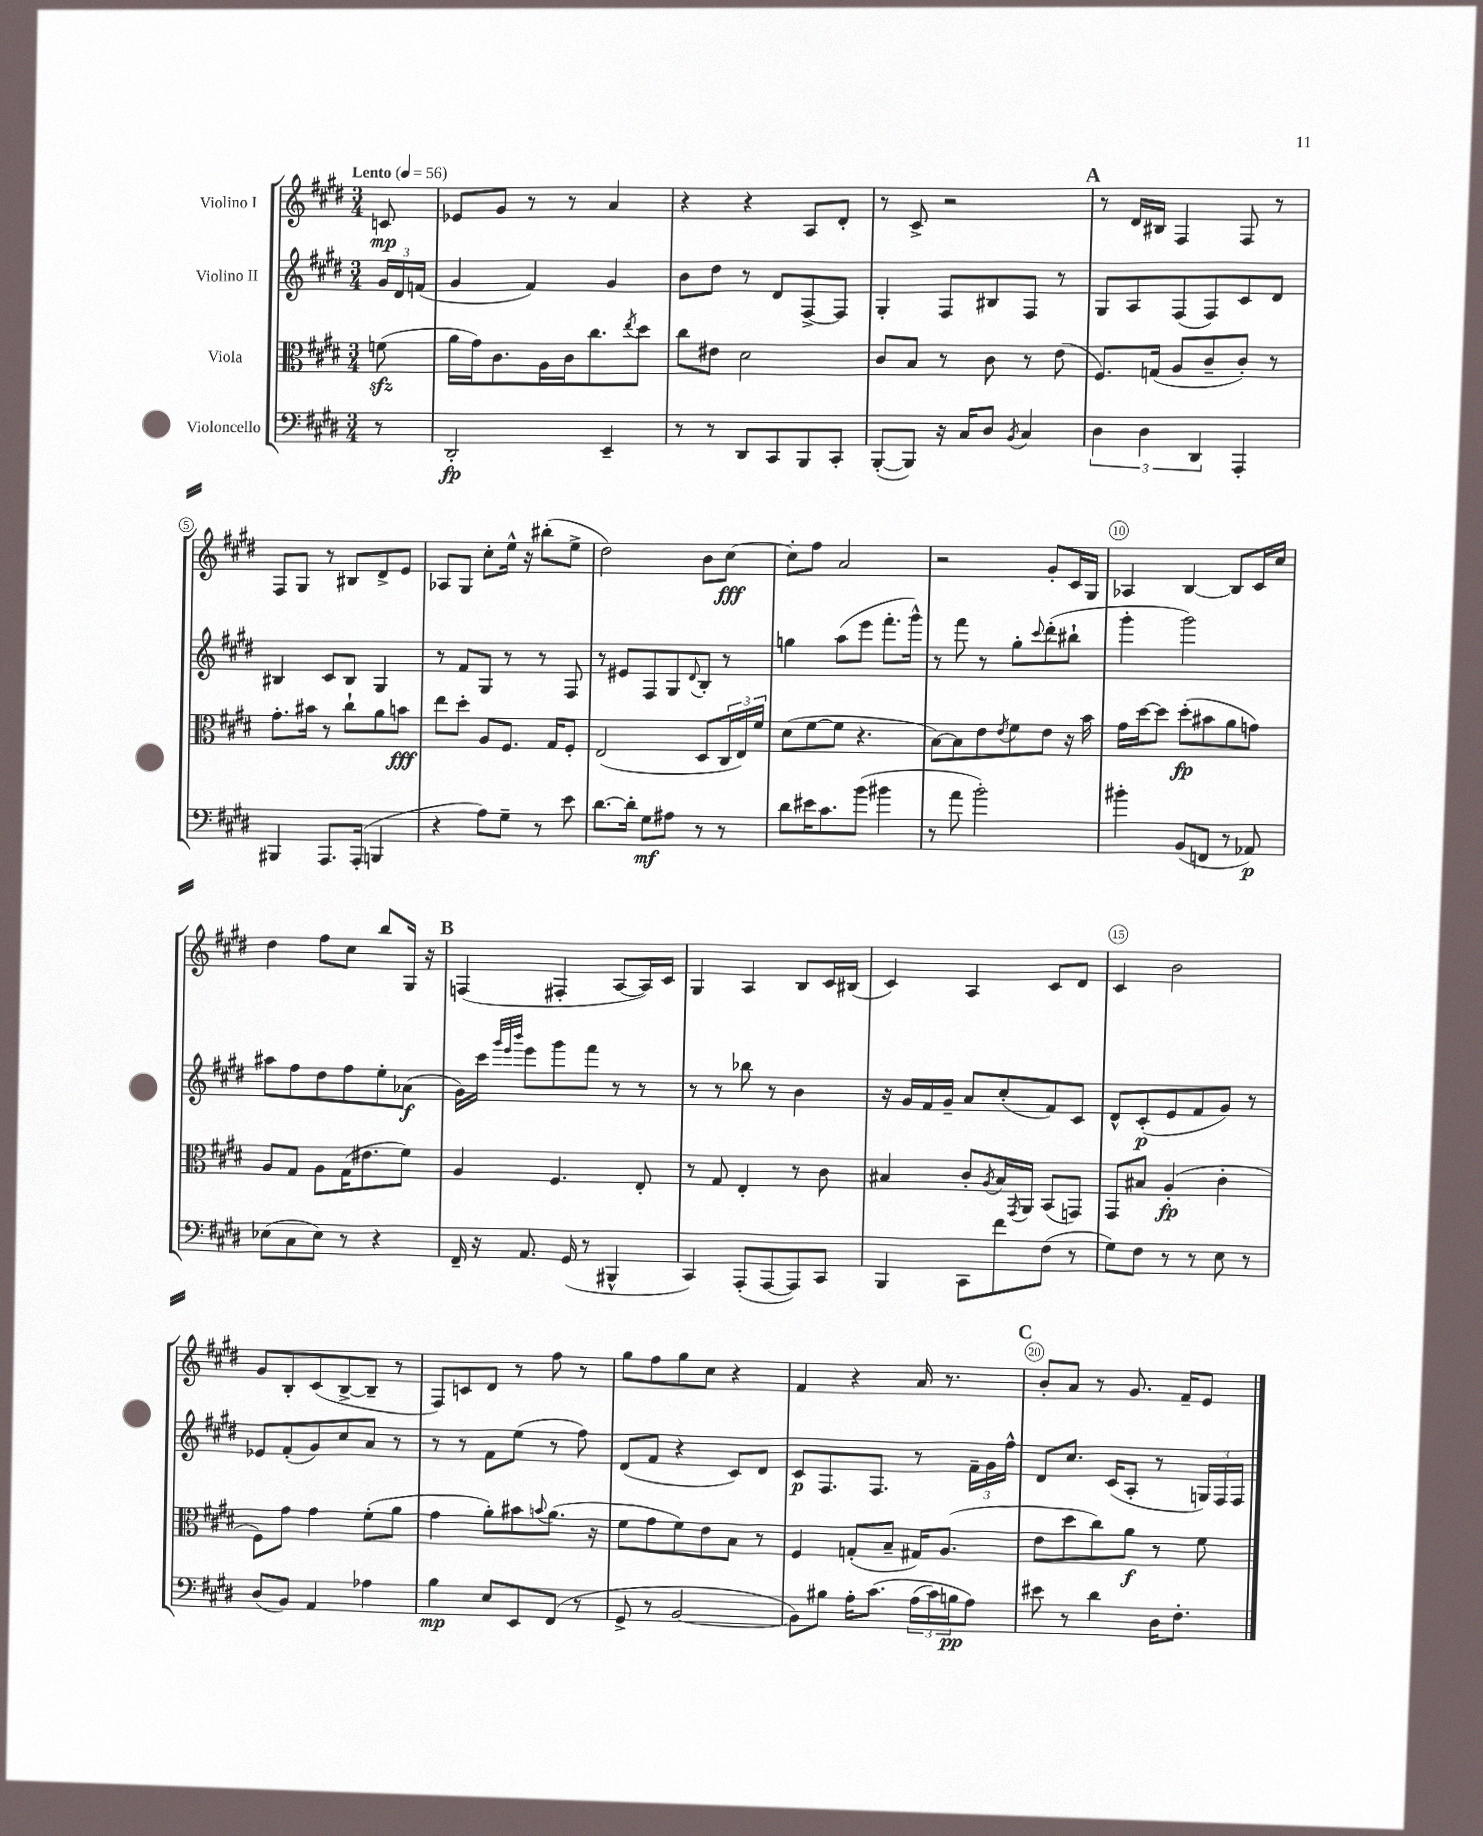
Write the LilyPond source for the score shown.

<<
\new StaffGroup <<
\new Staff = "s0" \with { instrumentName = "Violino I" } {
    \clef treble \key e \major \numericTimeSignature \time 3/4 \partial 8 \tempo "Lento" 4 = 56
    c'8\mp |
    ees'8 gis'8 r8 r8 a'4 |
    r4 r4 a8 dis'8-. |
    r8 cis'8-> r2 |
    \mark \markup { \bold "A" } r8 dis'16 bis16 fis4 fis8 r8 |
    fis8 gis8 r8 bis8 dis'8-> e'8 |
    aes8 gis8 cis''8-. e''16-^ r16 bis''8-.( e''8-> |
    dis''2) b'8 cis''8~\fff |
    cis''8-. fis''8 a'2 |
    r2 gis'8-. cis'16 gis16 |
    aes4 b4~ b8 cis'16 cis''16 |
    dis''4 fis''8 cis''8 b''8 gis16 r16 |
    \mark \markup { \bold "B" } f4( fis4-. a8~ a16) cis'16 |
    gis4 a4 b8 cis'16 bis16( |
    cis'4) a4 cis'8 dis'8 |
    cis'4 b'2 |
    gis'8 b8-. cis'8( b8~-> b8-- r8 |
    fis8) c'8 dis'8 r8 fis''8 r8 |
    gis''8 fis''8 gis''8 cis''8 r4 |
    fis'4 r4 a'16 r8. |
    \mark \markup { \bold "C" } b'8-. a'8 r8 gis'8. fis'16-- e'8 \bar "|." |
}
\new Staff = "s1" \with { instrumentName = "Violino II" } {
    \clef treble \key e \major \numericTimeSignature \time 3/4 \partial 8
    \tuplet 3/2 { gis'16 dis'16 f'16( } |
    gis'4 fis'4) gis'4 |
    b'8 dis''8 r8 dis'8 fis8~-> fis8 |
    gis4-. fis8 bis8 fis8 r8 |
    \mark \markup { \bold "A" } gis8 a8 fis8( fis8) cis'8 dis'8 |
    bis4 cis'8 bis8 gis4 |
    r8 fis'8 gis8 r8 r8 fis8 |
    r8 eis'8 fis8 gis8 \appoggiatura { dis'8 } b8-. r8 |
    g''4 a''8( e'''8 fis'''8.-. gis'''16-^) |
    r8 fis'''8 r8 gis''8-. \appoggiatura { cis'''8 } dis'''8-.( bis''8-! |
    gis'''4-. gis'''2) |
    ais''8 fis''8 dis''8 fis''8 e''8-. aes'8\f( |
    \mark \markup { \bold "B" } gis'16) cis'''16 \grace { gis'''32 e'''32 b'''32 } e'''8 gis'''8 fis'''8 r8 r8 |
    r8 r8 bes''8 r8 b'4 |
    r16 gis'16 fis'16 gis'16-- a'8 cis''8-.( fis'8) cis'8 |
    dis'8-^ cis'8-.\p( e'8 fis'8 gis'8) r8 |
    ees'8 fis'8-.( gis'8) cis''8 a'8 r8 |
    r8 r8 fis'8 e''8( r8 fis''8) |
    dis'8( fis'8 r4 cis'8) dis'8 |
    cis'8\p fis8. fis8. r8 \tuplet 3/2 { fis'16-- gis'16 fis''16-^ } |
    \mark \markup { \bold "C" } dis'8 cis''8. cis'16( a8-. r8 \tuplet 3/2 { g16) fis16 fis16 } \bar "|." |
}
\new Staff = "s2" \with { instrumentName = "Viola" } {
    \clef alto \key e \major \numericTimeSignature \time 3/4 \partial 8
    f'8\sfz( |
    a'16 gis'16) cis'8. a16 cis'16 cis''8. \acciaccatura { e''8 } dis''8 |
    cis''8 eis'8 dis'2 |
    cis'8 b8 r8 cis'8 r8 e'8( |
    \mark \markup { \bold "A" } fis8.) g16( a8 cis'8-- cis'8-.) r8 |
    gis'8.-. bis'16 r8 cis''8-! a'8 b'8\fff |
    e''8 dis''8-. a8 fis8. gis16 fis8-. |
    e2( dis8 \tuplet 3/2 { cis16 e16) fis'16 } |
    dis'8( fis'8~ fis'8 r4. |
    b8~) b8 e'8 \acciaccatura { e'8 } fis'8 e'8 r16 b'16 |
    gis'16 dis''16~ dis''8 dis''8-.\fp( bis'8 a'8 g'8) |
    a8 gis8 a8 gis16( eis'8. fis'8) |
    \mark \markup { \bold "B" } a4 fis4. e8-. |
    r8 gis8 e4-. r8 cis'8 |
    bis4 cis'8-. \acciaccatura { a8 } bis16 \acciaccatura { gis,8 } a,16 b,8( g,8) |
    gis,8 bis8 a4-.\fp( cis'4-. |
    fis8) gis'8 gis'4 fis'8-.( a'8 |
    gis'4 a'8-.) bis'8 \appoggiatura { b'8 } a'8.( r16 |
    fis'8 gis'8 fis'8) e'8 b8 r8 |
    fis4 g8-.( b8-- gis16) a8.( |
    \mark \markup { \bold "C" } e'8 dis''8 cis''8) a'8\f r8 fis'8 \bar "|." |
}
\new Staff = "s3" \with { instrumentName = "Violoncello" } {
    \clef bass \key e \major \numericTimeSignature \time 3/4 \partial 8
    r8 |
    dis,2-.\fp e,4-- |
    r8 r8 dis,8 cis,8 b,,8 cis,8-. |
    b,,8~-.( b,,8) r16 cis16 dis8 \acciaccatura { b,8 } cis4 |
    \mark \markup { \bold "A" } \tuplet 3/2 { dis4 dis4 dis,4 } a,,4-. |
    bis,,4 a,,8. a,,16-.( b,,4 |
    r4 a8) gis8-- r8 e'8 |
    dis'8.~ dis'16-. gis8\mf ais8 r8 r8 |
    dis'8 eis'16 cis'8. b'8( bis'4 |
    r8 a'8 b'2-.) |
    bis'4-. b,8( f,8 r8 aes,8\p) |
    ees8( cis8 ees8) r8 r4 |
    \mark \markup { \bold "B" } fis,16-- r16 a,8. gis,16( r8 bis,,4-^ |
    cis,4) a,,8-.( a,,8~ a,,8) cis,8 |
    b,,4 cis,8 fis'8 fis8( r8 |
    gis8) fis8 r8 r8 e8 r8 |
    dis8( b,8) a,4 aes4 |
    b4\mp e8 e,8 fis,8( r8 |
    gis,8-> r8 b,2~ |
    b,8) bis8 a16-. cis'8.\( \tuplet 3/2 { a16( cis'16) b16\pp } a8\) |
    \mark \markup { \bold "C" } eis'8 r8 dis'4 dis16 fis8.-. \bar "|." |
}
>>
>>
\layout { \context { \Score \override BarNumber.break-visibility = ##(#f #t #t) barNumberVisibility = #(every-nth-bar-number-visible 5) \override BarNumber.stencil = #(make-stencil-circler 0.1 0.3 ly:text-interface::print) } }
